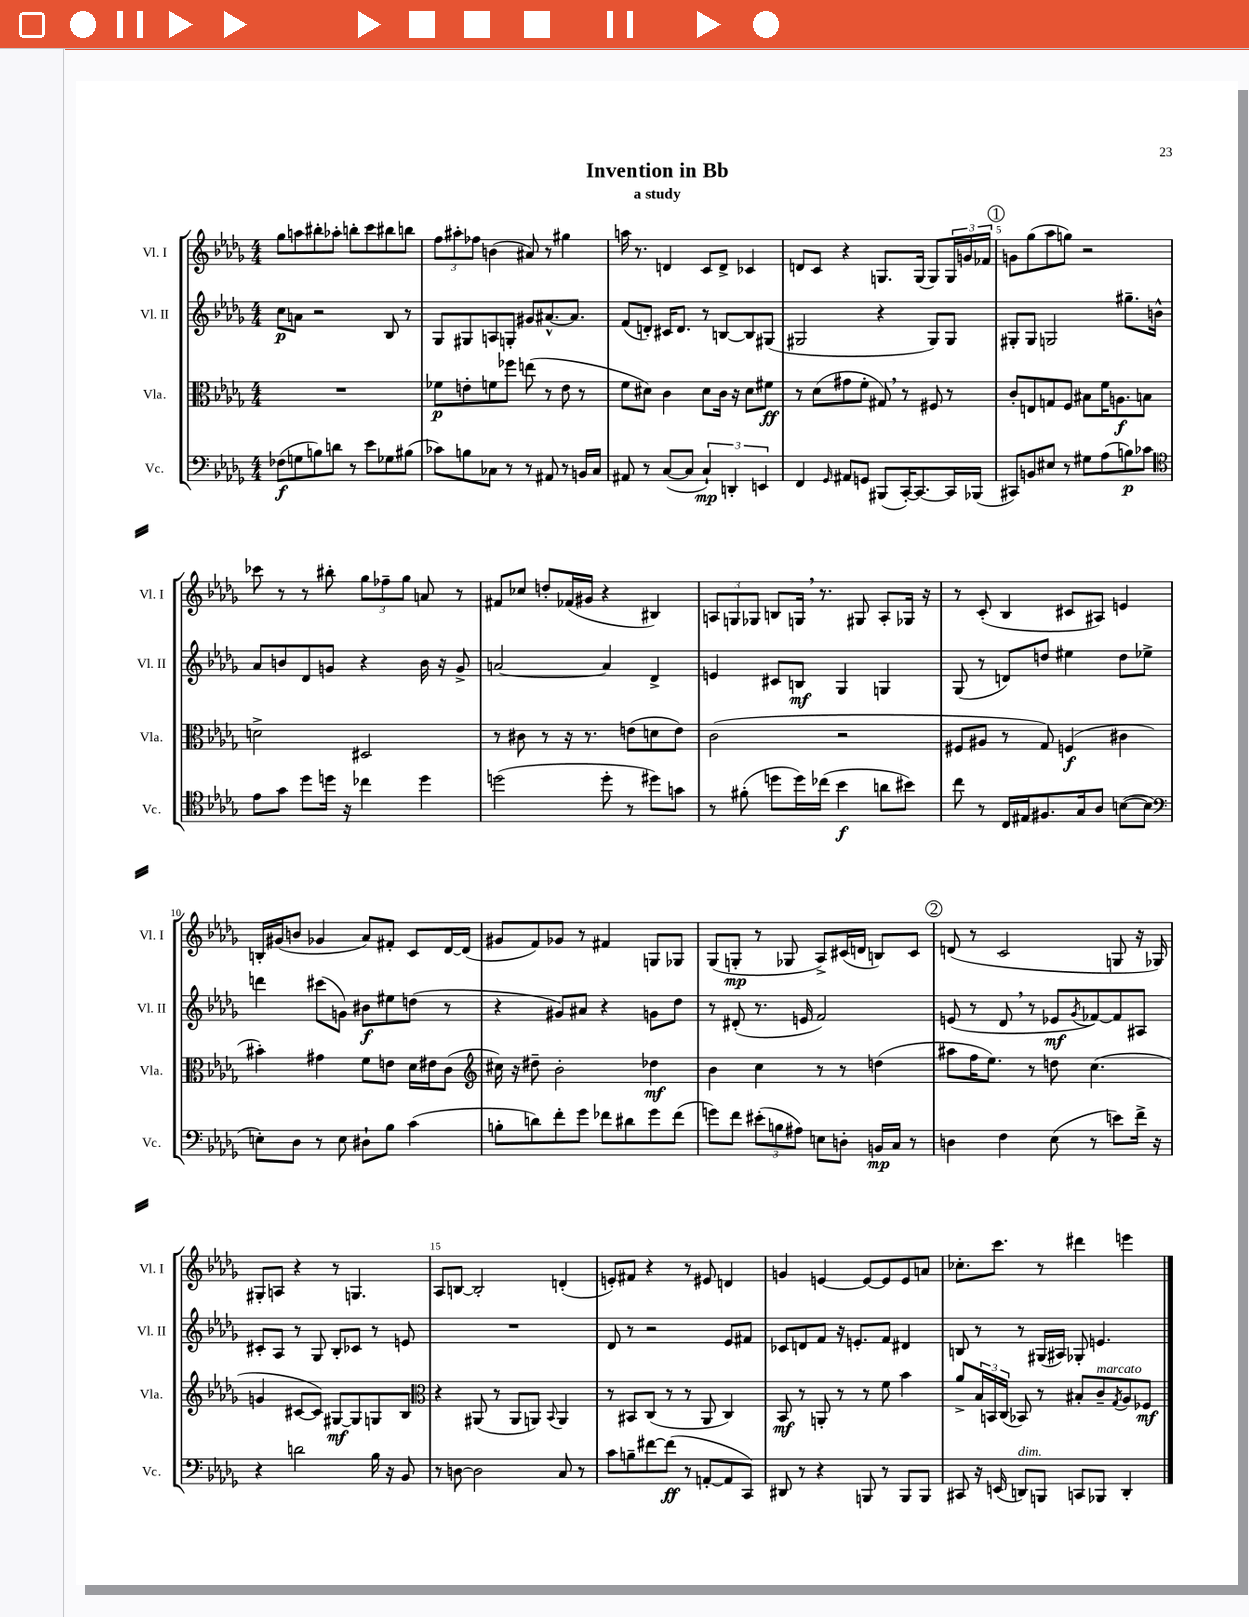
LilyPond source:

\header { title = "Invention in Bb" subtitle = "a study" }
<<
\new StaffGroup <<
\new Staff = "s0" \with { instrumentName = "Vl. I" shortInstrumentName = "Vl. I" } {
    \clef treble \key des \major \numericTimeSignature \time 4/4
    ges''8 a''8 bis''8-. aes''8-. b''8-. c'''8 bis''8 b''8 |
    \tuplet 3/2 { f''8 ais''8-. fes''8 } b'4( ais'8) r8 gis''4 |
    a''16 r8. d'4 c'8 d'8-> ces'4 |
    d'8 c'8 r4 g8. g16( g8) \tuplet 3/2 { g16 g'16 fes'16 } |
    \mark \markup { \circle "1" } g'8 ges''8( aes''8 g''8) r2 |
    ces'''8 r8 r8 bis''8-. \tuplet 3/2 { ges''8 fes''8-- ges''8 } a'8 r8 |
    fis'8 ces''8 d''8-. fes'16( gis'16 r4 bis4) |
    \tuplet 3/2 { a8 g8 ges8 } b8 g16 \breathe r8. gis8 a8-. ges16 r16 |
    r8 c'8-.( bes4 cis'8 ais8) e'4 |
    b16-. gis'16( b'8 ges'4 aes'8) fis'8-. c'8 des'16~ des'16( |
    gis'8 f'8) ges'8 r8 fis'4 g8 ges8 |
    ges8( g8-.\mp r8 ges8 aes8->) cis'16( d'16 b8) cis'8 |
    \mark \markup { \circle "2" } d'8( r8 c'2 g8 r16 ges16) |
    gis8-. a8 r4 r8 g4. |
    aes8 b8~ b2-. d'4-.( |
    e'8-.) fis'8 r4 r8 eis'8 d'4 |
    g'4 e'4~ e'8~ e'8 e'8 a'8 |
    ces''8.-. c'''8. r8 dis'''4 e'''4 \bar "|." |
}
\new Staff = "s1" \with { instrumentName = "Vl. II" shortInstrumentName = "Vl. II" } {
    \clef treble \key des \major \numericTimeSignature \time 4/4
    c''8\p a'8 r2 bes8 r8 |
    ges8 gis8 a8 g8-. gis'8 ais'8.~-^ ais'8. |
    f'8( d'8-.) cis'16 d'8. r8 b8~ b8 gis8( |
    gis2 r4 gis8) gis8 |
    \mark \markup { \circle "1" } gis8-. gis8 g2 gis''8.-- b'16-^ |
    aes'8 b'8 des'8 g'8 r4 b'16 r16 g'8-> |
    a'2~ a'4 des'4-> |
    e'4 cis'8 b8\mf ges4 g4 |
    ges8( r8 d'8) d''8 eis''4 d''8 ees''8-> |
    d'''4 cis'''8( g'8) bis'8\f eis''8 d''8( r8 |
    r4 gis'8) ais'8 r4 g'8 des''8 |
    r8 dis'8-.( r8. e'16 f'2) |
    \mark \markup { \circle "2" } e'8( r8 des'8 \breathe r8 ees'8\mf \acciaccatura { ges'8 } fes'8~) fes'8 ais8 |
    cis'8-. aes8 r8 ges8 bes8-. ces'8 r8 e'8 |
    R1 |
    des'8 r8 r2 ees'8 fis'8 |
    ces'8 d'8 f'8 r16 e'8.-. f'8 dis'4 |
    b8 r8 r8 gis16( ais16) ges8-. e'4. \bar "|." |
}
\new Staff = "s2" \with { instrumentName = "Vla." shortInstrumentName = "Vla." } {
    \clef alto \key des \major \numericTimeSignature \time 4/4
    R1 |
    fes'8\p e'8-. f'8 fes''8 e''8( r8 e'8 r8 |
    f'8 dis'8) c'4 dis'8 c'16 r16 dis'8 fis'8\ff |
    r8 des'8( gis'8 f'8-. gis8) \breathe r8 fis8 r8 |
    \mark \markup { \circle "1" } c'8-. e8 g8 f8 bis8 f'16 a8.\f b8 |
    d'2-> dis2 |
    r8 cis'8 r8 r16 r8. e'8( d'8 e'8) |
    c'2( r2 |
    fis8 ais8 r8 ges8) f4\f( cis'4 |
    bis'4-.) gis'4 f'8 e'8 des'16 eis'16 c'8( |
    \clef treble cis''16) r16 dis''8-- bes'2-. des''4\mf |
    bes'4 c''4 r8 r8 d''4( |
    \mark \markup { \circle "2" } ais''8 f''16 ees''8.) r8 d''8 c''4.( |
    g'4 cis'8~ cis'8) gis8~\mf gis8 g8 bes8 |
    \clef alto r4 ais,8( r8 ais,8 a,8) \appoggiatura { bes,8 } a,4 |
    r8 bis,8 c8( r8 r8 aes,8 c4) |
    bes,8\mf r8 a,8-. r8 r8 f'8 bes'4 |
    aes'8-> \tuplet 3/2 { bes16 b,16 c16( } bes,8) r8 bis8-. c'8--^\markup { \italic "marcato" } \acciaccatura { ges8 } aes8 fes8\mf \bar "|." |
}
\new Staff = "s3" \with { instrumentName = "Vc." shortInstrumentName = "Vc." } {
    \clef bass \key des \major \numericTimeSignature \time 4/4
    fes8\f( g8 b8) d'8 r8 ees'8 ges8 bis8( |
    ces'8) b8 ces8 r8 r8 ais,8 r8 b,16 ces16 |
    ais,8 r8 c8~( c8 \tuplet 3/2 { c4-!\mp) d,4-. e,4 } |
    f,4 \grace { ges,16 } ais,8 g,8 bis,,8( c,16~-.) c,8.~ c,16 bes,,16( |
    \mark \markup { \circle "1" } cis,8) b,8 eis8 r8 gis8 aes8( b8\p) ces'8 |
    \clef tenor ees'8 ges'8 des''8 d''16 r16 ces''4 d''4 |
    d''2( d''8-. r8 dis''8) g'8 |
    r8 fis'8-.( d''8 d''16) ces''16( bes'4\f a'8 bis'8) |
    c''8 r8 c16 eis16 fis8. ges16 aes8 b8~( b8 |
    \clef bass e8-.) des8 r8 e8 dis8-! bes8 c'4( |
    b8-. d'8) f'8-. ges'8 fes'8 dis'8 ges'8 fes'8( |
    g'8) f'8 \tuplet 3/2 { eis'8-.( b8 ais8) } e8 d8-. b,16\mp c16 r8 |
    \mark \markup { \circle "2" } d4 f4 ees8( r8 e'8) f'16-> r16 |
    r4 d'2 bes16 r16 bes,8 |
    r8 d8~ d2 c8 r8 |
    c'8 b8-- fis'8~ fis'8\ff( r8 a,8~-. a,8 c,8) |
    dis,8 r8 r4 b,,8 r8 b,,8 b,,8 |
    cis,8 r16 e,16( d,8^\markup { \italic "dim." }) b,,8 c,8 bes,,8 d,4-. \bar "|." |
}
>>
>>
\layout { \context { \Score \override BarNumber.break-visibility = ##(#f #t #t) barNumberVisibility = #(every-nth-bar-number-visible 5) } }
